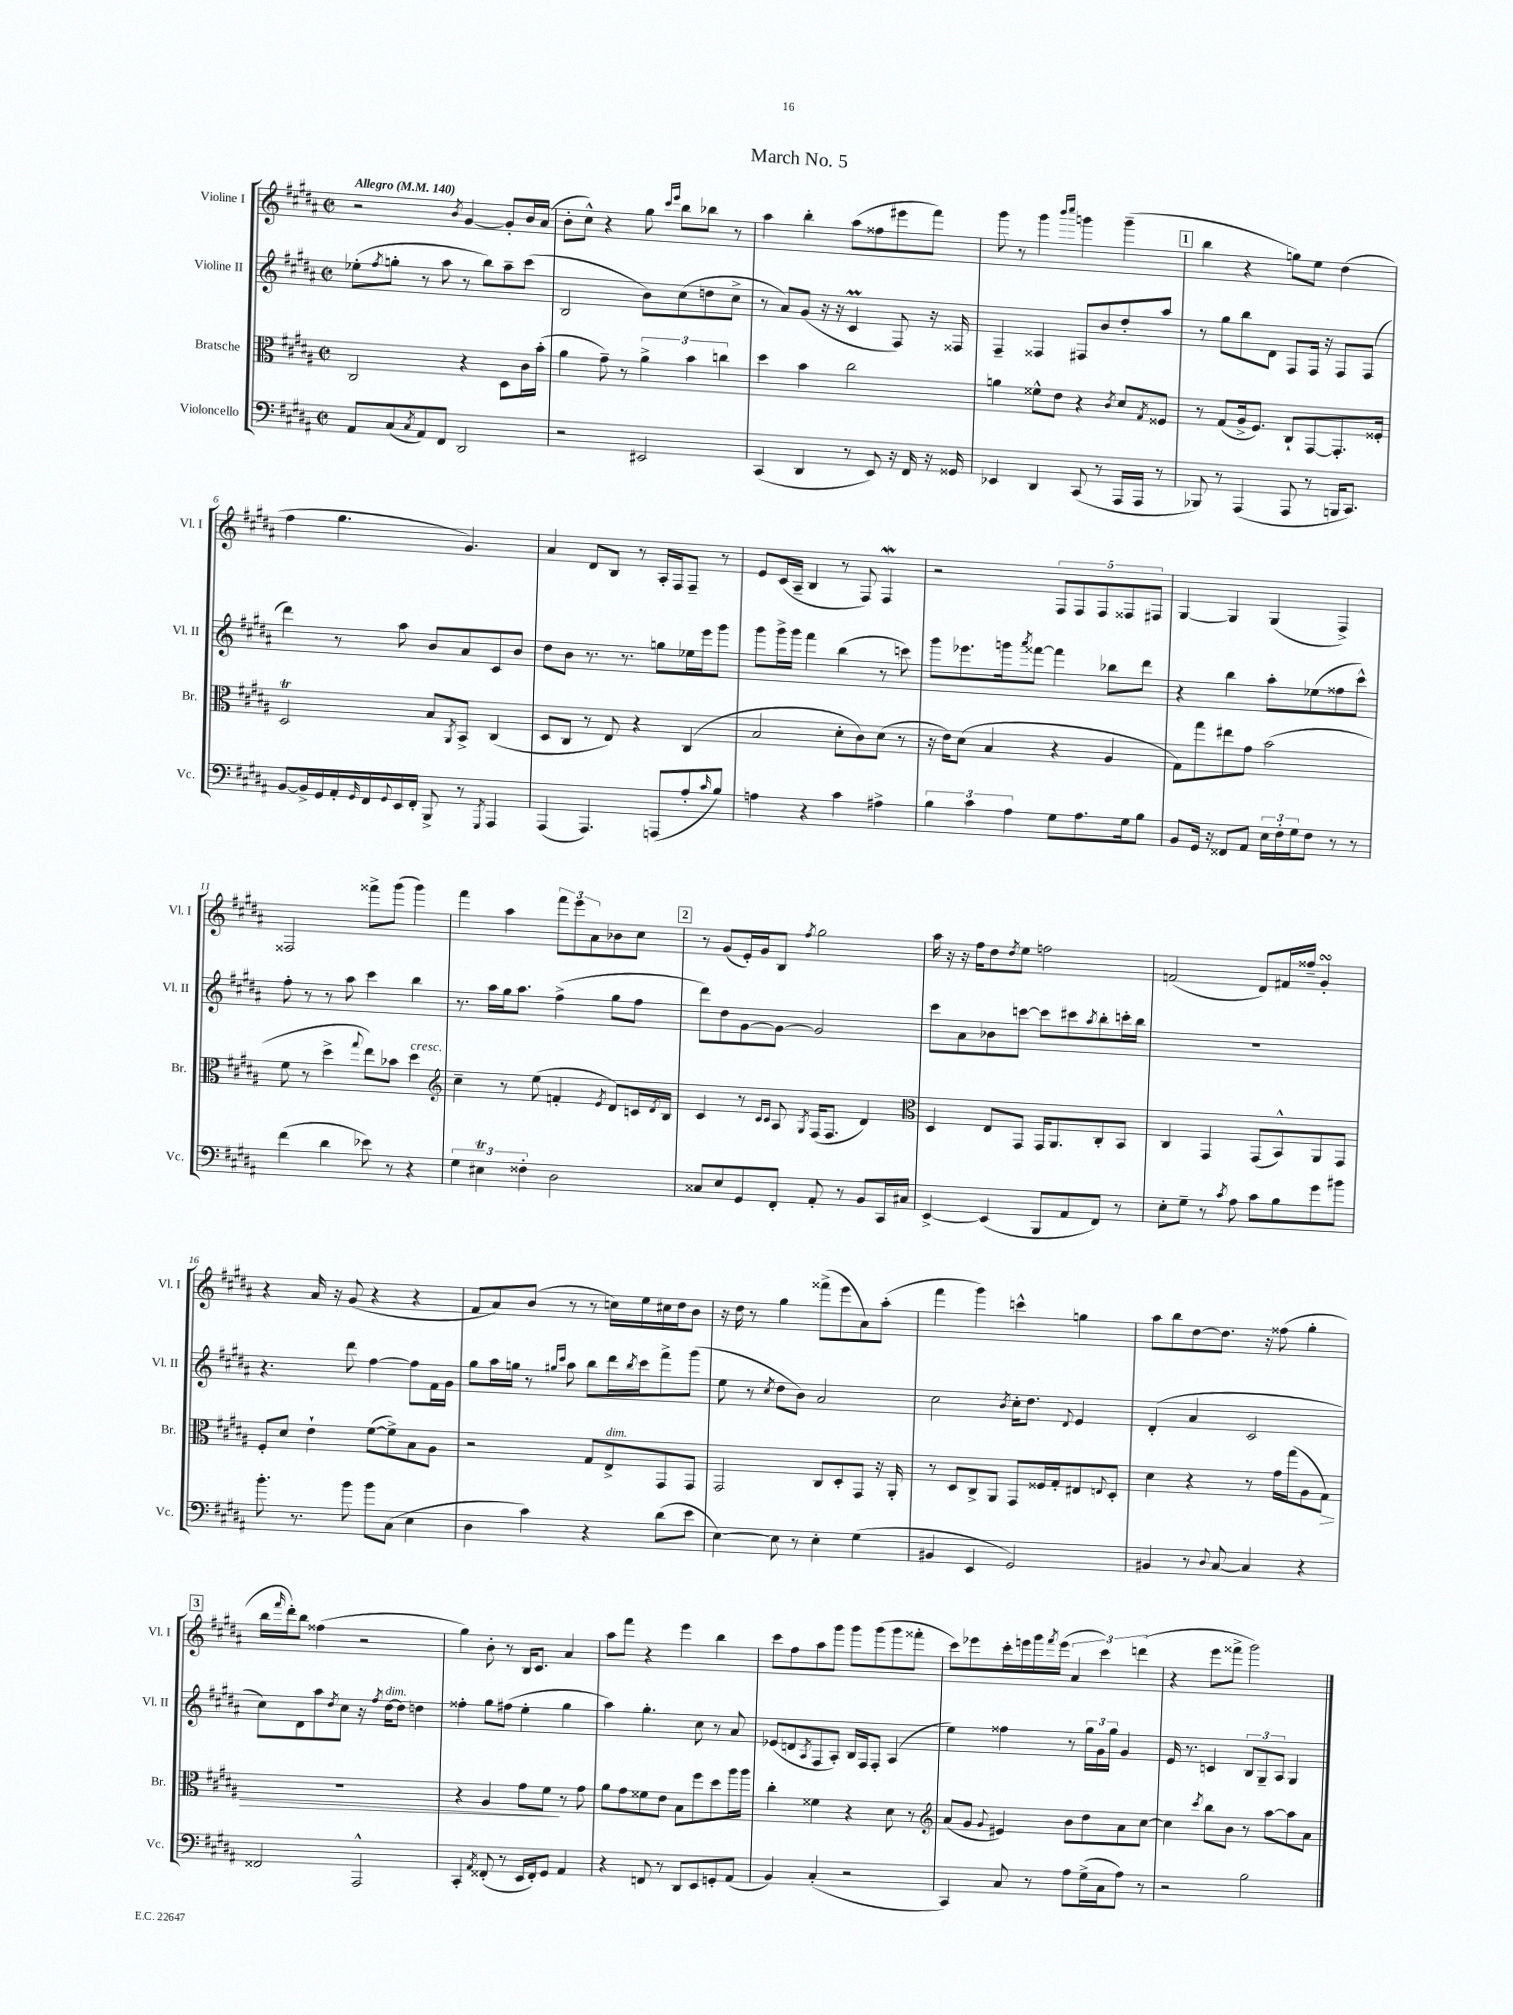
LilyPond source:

\header { title = "March No. 5" }
<<
\new StaffGroup <<
\new Staff = "s0" \with { instrumentName = "Violine I" shortInstrumentName = "Vl. I" } {
    \clef treble \key b \major \defaultTimeSignature \time 2/2 \tempo "Allegro" 4 = 140
    r2 \acciaccatura { b'8 } gis'4~ gis'8-. b'16 ais'16( |
    b'8-. cis''8-^) r4 gis''8 \grace { cis'''16 e'''16 } b''8 bes''8 r8 |
    ais''4 b''4-. ais''8( fisis''8 eis'''8 fis'''8) |
    gis'''8 r8 gis'''4 \grace { b'''16 cis''''16 } g'''4 g'''4--( |
    \mark \markup { \box "1" } b''4 r4 g''8) e''8 dis''4( |
    fis''4 gis''4. gis'4.) |
    ais'4 dis'8 b8 r8 ais16-. fis16 fis8-- r8 |
    e'8 cis'16( ais16-- b4 r8 fis8) fis4\mordent |
    r2 \tuplet 5/4 { fis8 fis8 fis8 fisis8 fis8 } |
    gis4~ gis4 gis4( fis4->) |
    fisis2 fisis'''8-> gis'''8( gis'''4) |
    fis'''4 ais''4 \tuplet 3/2 { fis'''8 e'''8 ais'8 } bes'8 cis''8 |
    \mark \markup { \box "2" } r8 gis'8( e'16-.) gis'16 b8 \acciaccatura { fis''8 } gis''2 |
    ais''16 r16 r16 fis''16 dis''8 \acciaccatura { dis''8 } e''8 f''2 |
    f'2( dis'8) fis'16 fisis''16-- gis'4-.\turn |
    r4 ais'16 r16 gis'8( r4 r4 |
    fis'8 ais'8) b'8( r8 r8 c''16) e''16 cis''16 dis''16 b'8 |
    r16 dis''16 r8 gis''4 fisis'''8->( e'''8 ais'8) ais''8-.( |
    fis'''4 gis'''4) c'''4-^ g''4 |
    ais''8 b''8 dis''8~ dis''8. r16 fisis''8( gis''4-. |
    \mark \markup { \box "3" } b''16 \grace { fis'''16 } dis'''16-.) b''8 fisis''4( r2 |
    gis''4) b'8-. r8 b16 cis'8. ais'4 |
    ais''8 fis'''8 r4 e'''4 b''4 |
    cis'''8 fis''8 ais''8 gis'''8 gis'''8 gis'''8( gis'''8 fisis'''8-. |
    cis'''8) ees'''8 cis'''16-. e'''16 gis'''16 \acciaccatura { fis'''8 } e'''16( \tuplet 3/2 { ais'4 cis'''4) d'''4( } |
    r4 e'''8 fisis'''8-> gis'''2) \bar "|." |
}
\new Staff = "s1" \with { instrumentName = "Violine II" shortInstrumentName = "Vl. II" } {
    \clef treble \key b \major \defaultTimeSignature \time 2/2
    ees''8-.( \acciaccatura { fis''8 } g''8-. r8 ais''8 r8 b''8) ais''8-- cis'''8( |
    b2 b'8) cis''8( d''8 cis''8-> |
    r8 ais'8) gis'8( r16 r16 cis'4\prall fis8) r16 fisis16 |
    fis4-- fisis4 fis8 b'8 dis''8-. ais''8 |
    \mark \markup { \box "1" } r8 gis''8 b''8 dis'8 fis8 fis16 r16 fis8 fis8( |
    dis'''4) r8 ais''8 b'8 ais'8 cis'8 b'8 |
    dis''8 b'8 r8. r8. g''8 ees''16 e'''16 gis'''8 |
    gis'''8 gis'''16-> gis'''16 fis'''4 b''4( r8 c'''8) |
    gis'''8 ees'''8. g'''16 \acciaccatura { ais'''8 } fisis'''8~ fisis'''4 bes''8 dis'''8 |
    r4 b''4 ais''8-. ees''8( fisis''8 cis'''8-^) |
    fis''8-. r8 r8 ais''8 cis'''4 b''4 |
    r8. ais''16 gis''16 ais''8. fis''4->( gis''8 fis''8 |
    \mark \markup { \box "2" } dis'''8) dis''8 gis'8~ gis'8~ gis'2 |
    cis'''8 ais'8 bes'8 c'''8~ c'''8 cis'''8 \acciaccatura { ais''8 } b''8-. c'''16-. b''16 |
    R1 |
    r4. dis'''8 fis''4~ fis''8 fis'16 gis'16 |
    gis''8 ais''16 g''16 r8 \grace { gis''16 cis'''16 } ais''8 b''8 dis'''16 \acciaccatura { b''8 } cis'''16 fis'''8-> gis'''8( |
    e''8 r8 \acciaccatura { cis''8 } dis''8 b'8) ais'2 |
    cis''2 \acciaccatura { b'8 } cis''16-. dis''8. \appoggiatura { dis'8 } e'4 |
    dis'4-.( ais'4 cis'2 |
    \mark \markup { \box "3" } cis''8) dis'8 ais''8 \acciaccatura { dis''8 } cis''8 r16 \acciaccatura { fis''8 } dis''16~^\markup { \italic "dim." } dis''8 d''4 |
    fisis''4-. gis''8 fis''8( e''4-. gis''4 |
    ais''4) gis''4.-. cis''8 r8 ais'8 |
    ees'8( d'8 \acciaccatura { ais8 } fis8 ais8-.) b16 fis16 fis8-. ais4( |
    e''4) fisis''4 r8 \tuplet 3/2 { gis''16 gis'16 gis''16 } gis'4 |
    e'16 r8. c'4 \tuplet 3/2 { b8 gis8-- ais8 } gis4 \bar "|." |
}
\new Staff = "s2" \with { instrumentName = "Bratsche" shortInstrumentName = "Br." } {
    \clef alto \key b \major \defaultTimeSignature \time 2/2
    cis2 r4 dis8 cis'16 b'16-.( |
    ais'4 gis'8--) r8 \tuplet 3/2 { ais'4-> b'4 c''4 } |
    dis''4 b'4 cis''2 |
    a'4 fisis'8-^ e'8 r4 \acciaccatura { cis'8 } dis'8 \acciaccatura { gis8 } fisis8 |
    \mark \markup { \box "1" } r8 gis8( ais16-> fis8.) cis8-! gis,8~ gis,8.-. fisis16-. |
    dis2\trill b8 \acciaccatura { ais,8 } b,8-> cis4( |
    dis8 cis8 r8 e8) r4 cis4( |
    b2 dis'8-. cis'8) dis'8( r8 |
    r16 e'16) dis'8( b4 r4 ais4 |
    gis8) gis''8 eis''8 gis'8 b'2( |
    fis'8 r8 dis''4-> \appoggiatura { gis''8 } e''8) bes'8 dis''4^\markup { \italic "cresc." } |
    \clef treble cis''4-- r8 e''8( f'4-. \acciaccatura { e'8 } dis'8) c'16 \acciaccatura { dis'8 } b16 |
    \mark \markup { \box "2" } cis'4 r8 \grace { cis'16 cis'16 } ais8 \acciaccatura { gis8 } fis16( fis8. dis'4) |
    \clef alto dis4 e8 gis,8 gis,16 ais,8. cis8-. b,8 |
    cis4 gis,4 gis,8( b,8-^) ais,8 gis,8 |
    fis8-. dis'8 e'4-! fis'8~( fis'8->) b8 ais8 |
    r2 gis8 e8->^\markup { \italic "dim." } gis,8 gis,8 |
    gis,2 cis8 dis8-. gis,8 r16 ais,16-. |
    r8 dis8 cis8-> ais,8 gis,8 fisis16 gis16-. eis8 \appoggiatura { e8 } dis8-. |
    dis'4 r4 r8 gis'16 gis''16( ais8 gis8\>) |
    \mark \markup { \box "3" } R1 |
    r4 ais4 gis'8 fis'8\! r8 gis'8 |
    ais'8 gis'8 fisis'8 e'8 b8 fis''8 dis''8 ais''16 ais''16 |
    cis''4-. fisis'4 r4 dis'8 r8 |
    \clef treble ais'8( gis'8 \appoggiatura { gis'8 } eis'4) b'8 dis''8 ais'8 cis''8~ |
    cis''4 \acciaccatura { cis'''8 } b''8 b'8 r8 ais''8~ ais''8 ais'8 \bar "|." |
}
\new Staff = "s3" \with { instrumentName = "Violoncello" shortInstrumentName = "Vc." } {
    \clef bass \key b \major \defaultTimeSignature \time 2/2
    ais,8 cis8( \acciaccatura { cis8 } ais,8) fis,8 dis,2 |
    r2 eis,2 |
    cis,4( dis,4 r8 e,8) r16 fis,16 r16 gisis,16 |
    ees,4 dis,4 cis,8( r8 ais,,16 ais,,16 r8 |
    \mark \markup { \box "1" } bes,,8) r8 ais,,4( ais,,8 r8 b,,16 cis,8.) |
    b,8~ b,16-> gis,16 ais,16-. \grace { gis,16 } fis,16 \appoggiatura { gis,8 } e,16 fis,16-. b,,8-> r8 \acciaccatura { gis,,8 } ais,,4 |
    ais,,4( ais,,4.) a,,8( ais8-. \grace { cis'16 } b8) |
    a4 r4 cis'4 ais4-> |
    \tuplet 3/2 { b4 cis'4 ais4 } gis8 ais8. gis16 b8 |
    b,8 gis,16 r16 fisis,8 ais,8 \tuplet 3/2 { e16 fis16-. gis16 } fis8 r8 r8 |
    fis'4( dis'4 ees'8) r8 r4 |
    \tuplet 3/2 { gis4 eis4\trill fisis4-. } dis2 |
    \mark \markup { \box "2" } cisis8 e8 gis,8 fis,8-. ais,8-. r8 b,8 cis,16 cis16 |
    e,4~-> e,4( b,,8 ais,8 fis,8) r8 |
    e8-. gis8-- r8 \acciaccatura { cis'8 } ais8 cis'8 b8 gis'8 bis'8 |
    b'8.-. r8. b'8 b'8 cis8( e4 |
    dis4 cis'4) r4 dis'8( e'8 |
    e4~) e8 r8 e4-. gis4( |
    bis,4 e,4 gis,2) |
    bis,4 r8 \appoggiatura { dis8 } cis8~ cis4 r4 |
    \mark \markup { \box "3" } fisis,2 ais,,2-^ |
    cis,4-. \acciaccatura { ais,8 } fisis,8-.( r8 e,16 fisis,16-.) gis,8 ais,4 |
    r4 f,8 r8 dis,8 e,8 g,8-. ais,8( |
    b,4) cis4-.( r2 |
    cis,4) cis8 r8 ais8 gis16->( cis16 ais8) r8 |
    r2 b2 \bar "|." |
}
>>
>>
